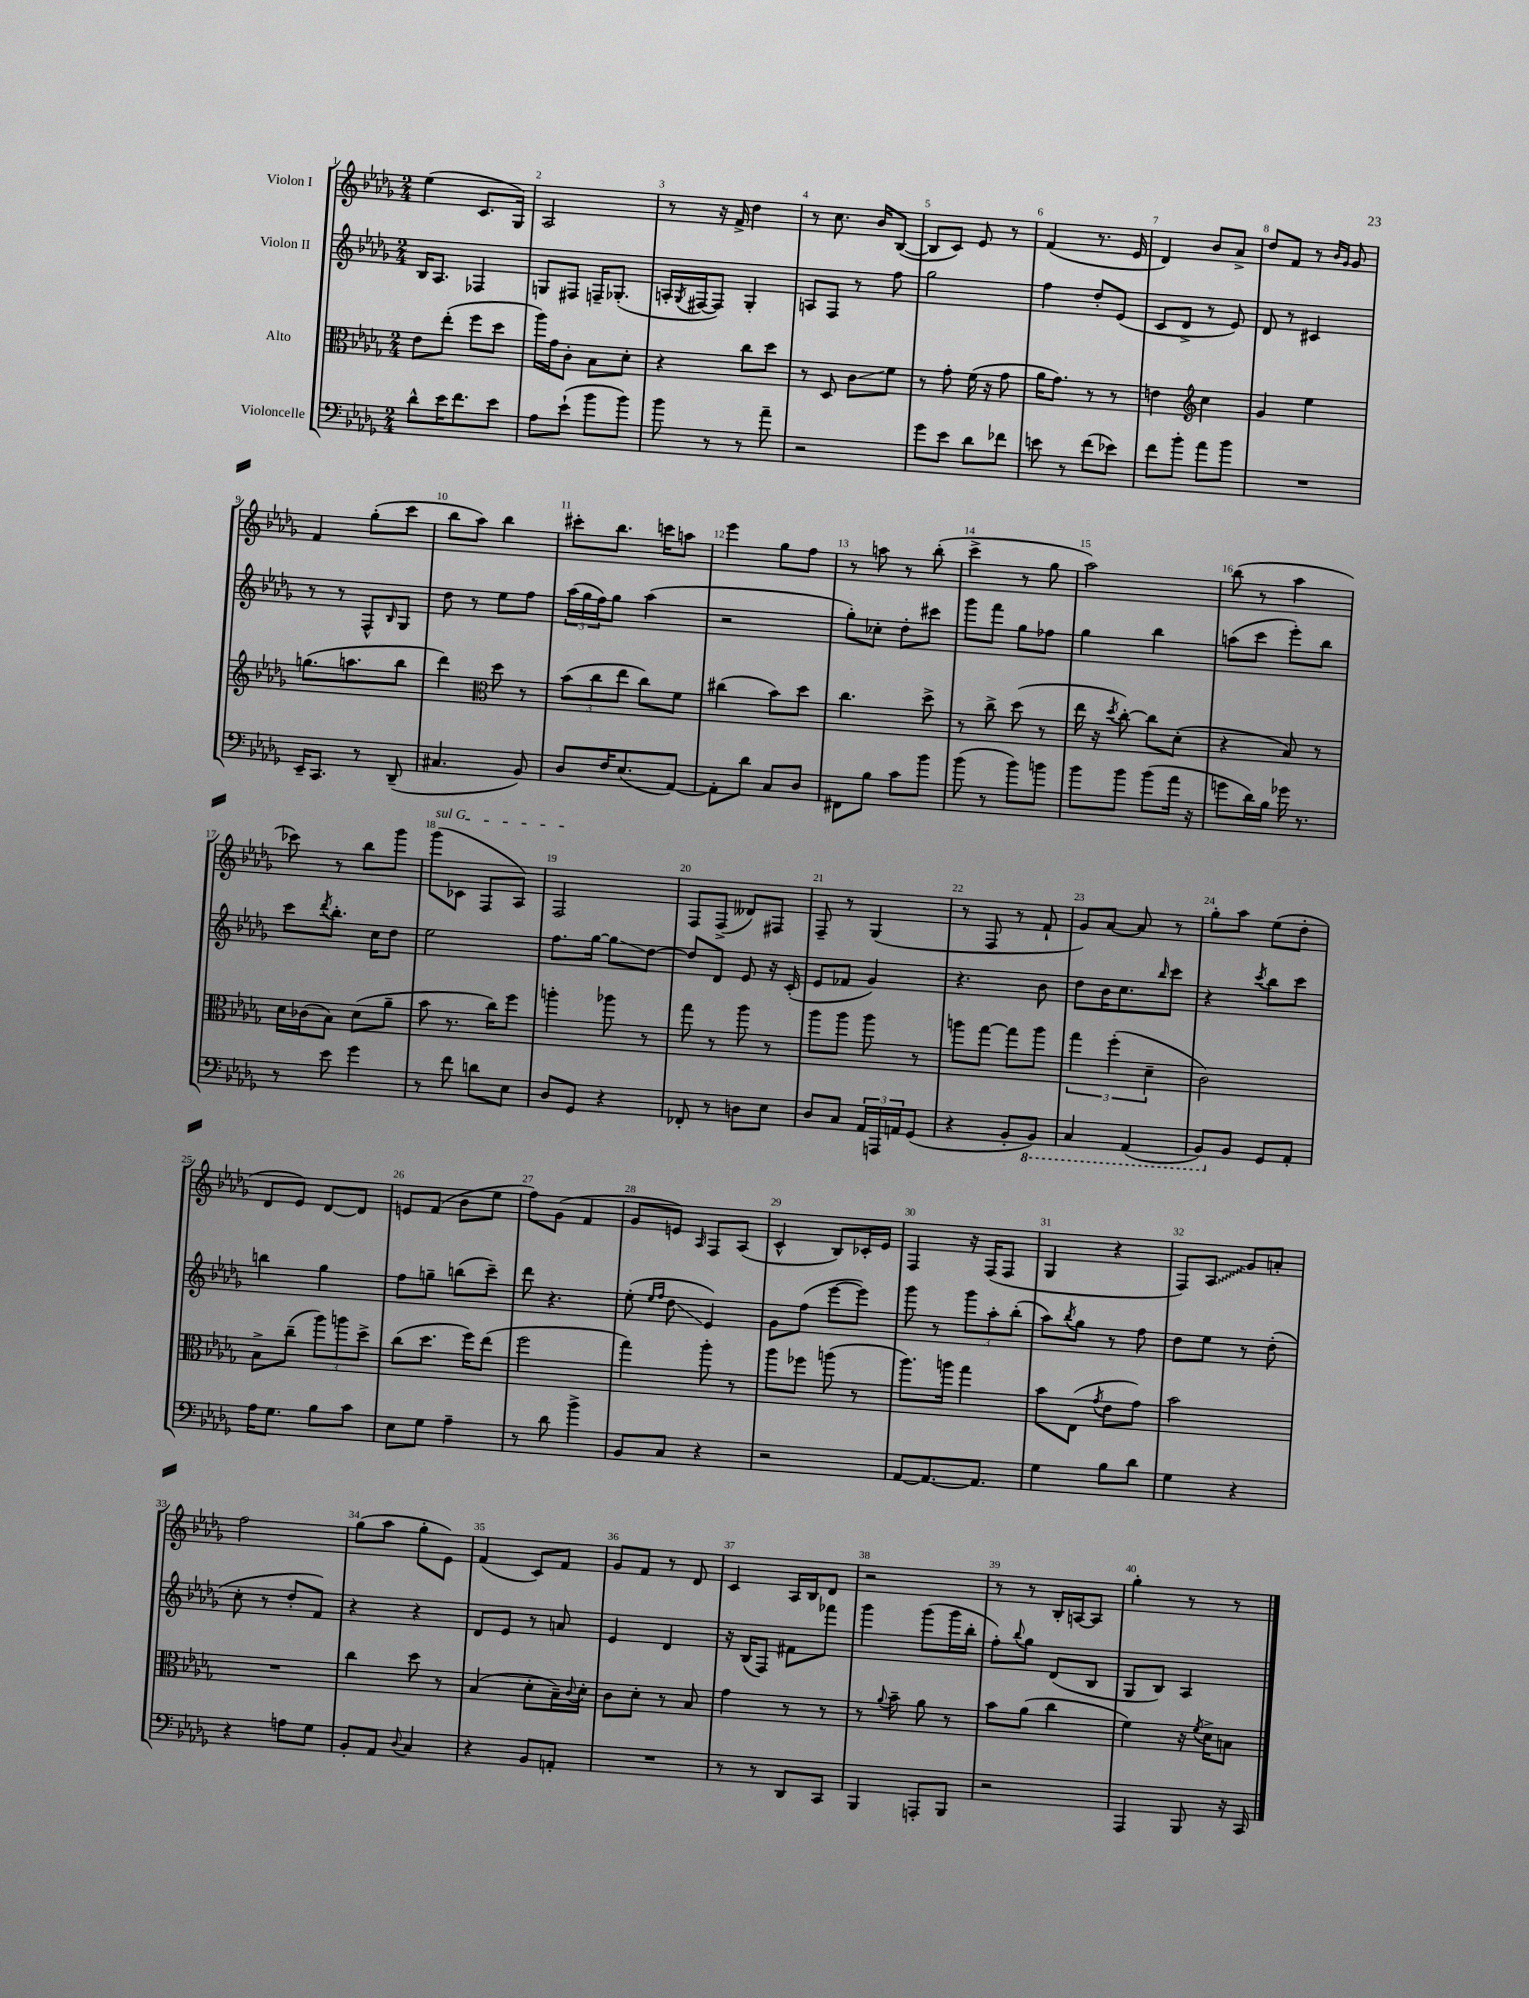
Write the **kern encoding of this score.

**kern	**kern	**kern	**kern
*staff4	*staff3	*staff2	*staff1
*clefF4	*clefC3	*clefG2	*clefG2
*k[b-e-a-d-g-]	*k[b-e-a-d-g-]	*k[b-e-a-d-g-]	*k[b-e-a-d-g-]
*M2/4	*M2/4	*M2/4	*M2/4
8d-^^	8e-	16B-	(4ee-
.	.	8.A-	.
16e-	(8ee-'	.	.
8.f	.	.	.
.	8ff	4F-	8.c
8e-	8dd-	.	.
.	.	.	16G-)
=	=	=	=
8A-	16aa-)	8G	2A-
.	16g-	.	.
(8e-`	8c'	8F#	.
8b-	8B-	16F~	.
.	.	(8.G-'	.
8b-)	8d-'	.	.
=	=	=	=
8b-	4r	16A'	8r
.	.	8qG-	.
.	.	[16F#	.
8r	.	8F#])	16r
.	.	.	16f^
8r	8cc	4G-'	4dd-
8a-~	8dd-	.	.
=	=	=	=
2r	8r	8A	8r
.	8D-	8F	8.cc
.	8c	8r	.
.	.	.	16b-
.	8f	8ff	([8B-
=	=	=	=
8g-	8r	2gg-	8B-]
8e-	8g-'	.	8c)
8d-	(16f	.	8e-
.	16r	.	.
8f-	8g-	.	8r
=	=	=	=
8e	16a-	4ff	(4f
.	8.g-)	.	.
8r	.	.	.
(8f	8r	8dd-'	8.r
8e-)	8r	(8e-	.
.	.	.	16e-
=	=	=	=
8f	4e	8c	4d-)
8b-'	.	8d-^	.
*	*clefG2	*	*
8a-	4cc	8r	8b-
8b-	.	8e-)	8a-^
=	=	=	=
2r	4g-	8d-	8dd-
.	.	8r	8f
.	4ee-	4c#	8r
.	.	.	16qqb-
.	.	.	16qqg-
.	.	.	8g-
=	=	=	=
16EE-~	(8.gg	8r	4f
8.CC	.	.	.
.	.	8r	.
.	8.aa	.	.
8r	.	8F^^	(8gg-'
.	.	16qqB-	.
(8DD-~	8bb-	8G-	8ccc
=	=	=	=
4.C#	4ddd-)	8dd-	8bb-
.	.	8r	8aa-)
*	*clefC3	*	*
.	8dd-	8ee-	4bb-
8BB-)	8r	8ff	.
=	=	=	=
8D-	(12b-	(24aa-	8ccc#'
.	.	24gg-	.
.	12cc	24ff)	.
16F	.	8gg-	8.bb-
.	12ee-	.	.
(8.E-	.	.	.
.	8cc)	(4aa-	.
.	.	.	16ccc
[8AA-)	8f	.	8aa
=	=	=	=
8AA-']	(4cc#	2r	4eee-
8d-	.	.	.
8C	8b-)	.	8gg-
8D-	8dd-	.	8ff
=	=	=	=
8FF#	4.cc	8gg-')	8r
8B-	.	8cc-'	8aa
8c	.	8dd-'	8r
8b-	8dd-^	8ccc#	(8bb-'
=	=	=	=
(8b-	8r	8ggg-	4ccc^
8r	8cc^	8fff	.
8b-)	(8dd-	8gg-	8r
8b	8r	8ff-	8gg-
=	=	=	=
8b-	16ee-	4gg-	2aa-)
.	16r	.	.
.	8qdd-	.	.
8b-	[8cc')	.	.
(8b-	8cc]	4bb-	.
16a-	(8d-'	.	.
16r	.	.	.
=	=	=	=
8g	4r	(8aa	(8bb-
16d-)	.	8ccc	8r
16B-	.	.	.
16g-	8B-)	8eee-')	4aa-
8.r	.	.	.
.	8r	8bb-	.
=	=	=	=
8r	16d-	8ccc	8ccc-)
.	(16c-	.	.
.	.	8qddd-	.
8e-	8B-)	8.bb-'	8r
4g-	(8d-	.	8bb-
.	.	16cc	.
.	8a-~	8dd-	8ggg-
=	=	=	=
8r	8b-	2ee-	(8ggg-
8f	8.r	.	8c-
8d	.	.	8F
.	16cc)	.	.
8E-	8ff	.	8A-)
=	=	=	=
8D-	4aa'	8.ff	2F
8GG-	.	.	.
.	.	[16gg-	.
4r	8aa-	8gg-]	.
.	8r	[8dd-	.
=	=	=	=
8FF-'	8gg-	8dd-]	8F
8r	8r	8d-	(8F^
8D	8aa-	8e-	8d--)
8E-	8r	16r	8F#
.	.	(16c'	.
=	=	=	=
8D-	8aa-	8e-	8F~
8C	8aa-	8f-	8r
24AA-	8aa-	4g-)	(4G-
24AAA	.	.	.
24AA	.	.	.
(8GG-	8r	.	.
=	=	=	=
4r	8aa	4.r	8r
.	[8gg-	.	8F
8BB-'	8gg-]	.	8r
8BBB-)	8aa	8b-	8f`
=	=	=	=
4CC	6gg-	8dd-	8g-)
.	.	16b-	[8a-
.	(6ff'	.	.
.	.	8.cc	.
(4AAA-	.	.	8a-]
.	6d-~	.	.
.	.	16qqbb-	.
.	.	8ccc	8r
=	=	=	=
8BBB-)	2c)	4r	8gg-'
8BB-	.	.	8aa-
.	.	8qccc	.
8GG-	.	8bb-	(8ee-
8AA-'	.	8ccc	8dd-'
=	=	=	=
16A-	8B-^	4bb	8d-
8.G-	.	.	.
.	(8cc~	.	8e-)
8B-	12aa-)	4gg-	[8d-
.	12aa	.	.
8c	.	.	8d-]
.	12dd-^	.	.
=	=	=	=
8E-	(8cc	8ff	8e
8G-	8.dd-	8gg~	(8f
4A-~	.	(8bb	8b-
.	16ff)	.	.
.	(8ee-	8ccc~)	8ee-
=	=	=	=
8r	2ff	8ddd-	8ff)
8d-	.	4.r	(8g-
4b-^	.	.	4f
=	=	=	=
8BB-	4gg-)	(8ee-'	8g-
.	.	16qqee-	.
.	.	16qqff	.
8C	.	8dd-	8e)
.	.	.	16qqA-
4r	8aa-'	4e-)	8F
.	8r	.	(8A-
=	=	=	=
2r	8aa-	8g-	4c^^
.	8ff-	(8ff	.
.	(8aa	[8eee-	8B-)
.	8r	8eee-])	16c-'
.	.	.	16e-
=	=	=	=
[8AA-	8.aa-)	8ggg-	4F
8.AA-_	.	8r	.
.	16aa	.	.
.	4gg-	12ggg-	16r
8.AA-]	.	.	(16F
.	.	12aa-'	.
.	.	.	8F
.	.	(12bb-'	.
=	=	=	=
4G-	8b-	8aa-)	4G-
.	.	8qbb-	.
.	(8E-	8gg-	.
.	8qg-	.	.
8B-	8e-	8r	4r
8d-	8g-)	8ff	.
=	=	=	=
4G-	2b-	8dd-	8F)
.	.	8ee-	8A-
4r	.	8r	8g-
.	.	(8dd-'	8a'
=	=	=	=
4r	2r	8cc'	2ff
.	.	8r	.
8A	.	8dd-'	.
8G-	.	8f)	.
=	=	=	=
8BB-'	4cc	4r	(8gg-
8AA-	.	.	8aa-
8qqD-	.	.	.
4C	8dd-	4r	8gg-'
.	8r	.	8e-)
=	=	=	=
4r	(4B-	8d-	(4f
.	.	8e-	.
8BB-	8d-'	8r	8c)
8AA'	16B-~)	8a	8f
.	8qqc	.	.
.	16d-'	.	.
=	=	=	=
2r	8c	4e-	8g-
.	8d-'	.	8f
.	8r	4d-	8r
.	8B-	.	8d-
=	=	=	=
8r	4g-	16r	4c
.	.	(16B-	.
8r	.	8F)	.
8DD-	8r	8f#	16A-
.	.	.	16B-
8CC	8r	8fff-	8d-
=	=	=	=
4BBB-	8r	4ggg-	2r
.	8qqa-	.	.
.	8b-~	.	.
8AAA'	8a-	(8ggg-	.
8BBB-	8r	16ggg-	.
.	.	16bb-'	.
=	=	=	=
2r	8b-	8ff')	8r
.	.	8qqbb-	.
.	(8a-	8gg-	8r
.	4cc	(8d-	16B-'
.	.	.	[16A
.	.	8B-	8A]
=	=	=	=
4AAA-	4f)	8G-	4gg-'
.	.	8B-)	.
8BBB-	16r	4A-	8r
.	8qf	.	.
.	16d-^	.	.
16r	8B	.	8r
16CC	.	.	.
==	==	==	==
*-	*-	*-	*-
